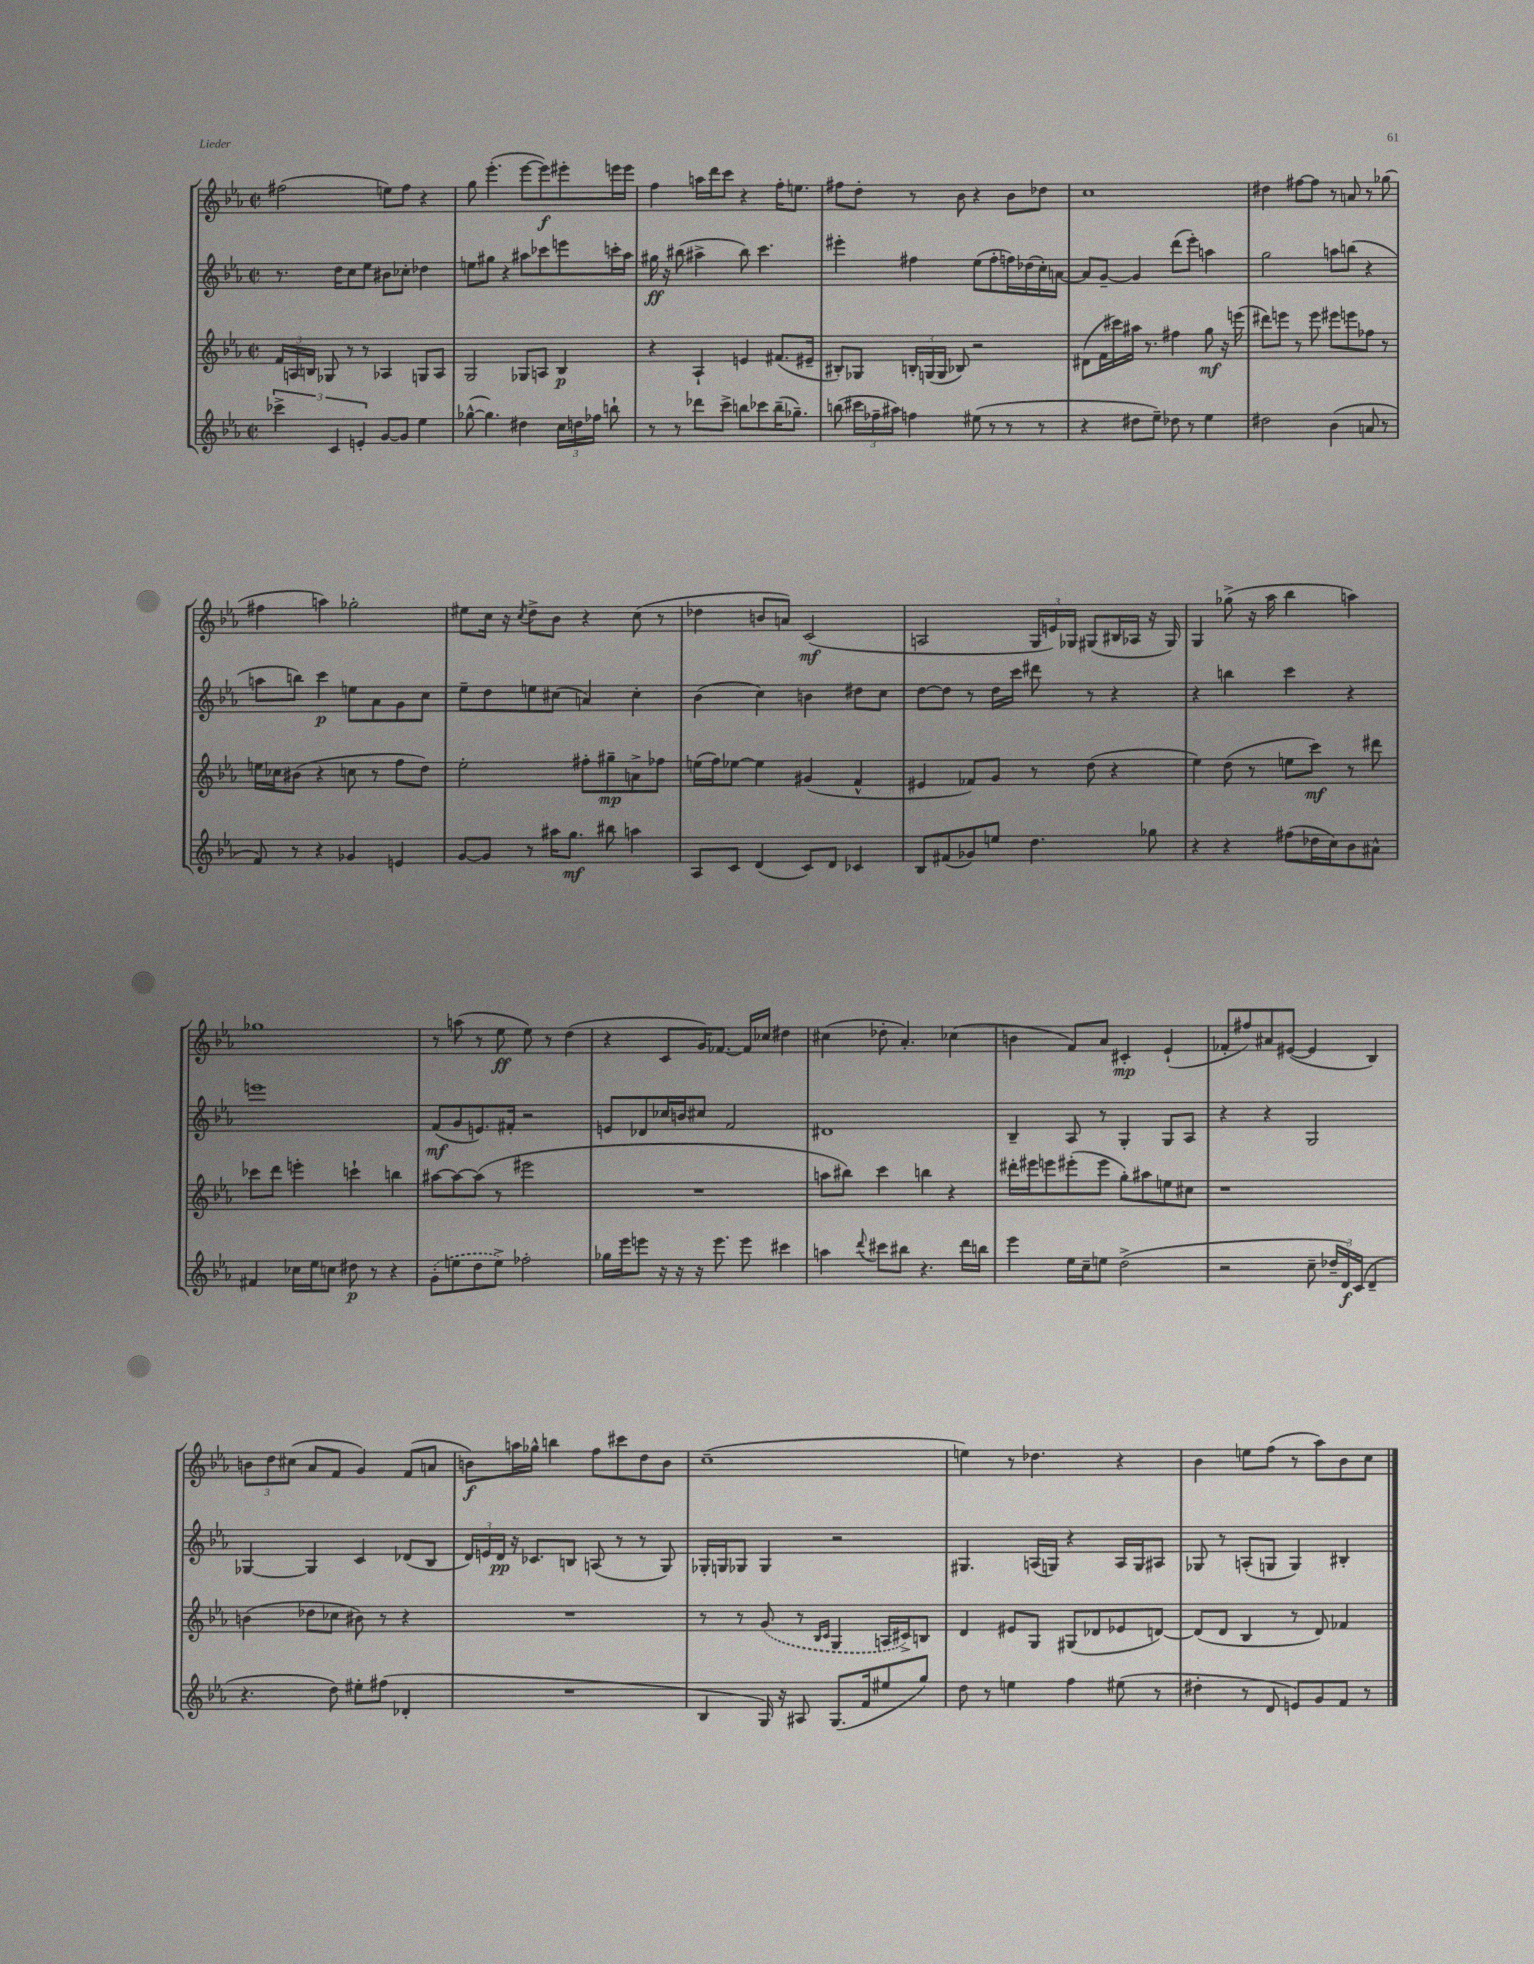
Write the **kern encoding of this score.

**kern	**kern	**kern	**kern
*staff4	*staff3	*staff2	*staff1
*clefG2	*clefG2	*clefG2	*clefG2
*k[b-e-a-]	*k[b-e-a-]	*k[b-e-a-]	*k[b-e-a-]
*M2/2	*M2/2	*M2/2	*M2/2
*met(c|)	*met(c|)	*met(c|)	*met(c|)
6ccc-^	24f	8.r	(2ff#
.	24A	.	.
.	24B	.	.
.	8G-	.	.
6c	.	.	.
.	.	16dd	.
.	8r	8cc	.
6e'	.	.	.
.	8r	8ee-	.
[8g	4A-	8b#	8ee)
8g]	.	8cc-'	8ff#
4ee-	8G	4dd-	4r
.	8A-	.	.
=	=	=	=
([8gg-^^	2G	8ee	8gg
4.gg-])	.	8gg#	(4.eee-'
.	.	4r	.
4dd#	8G-	8aa#	[8eee-
.	8A	8ccc-	8eee-])
24cc	4B-	8eee	8eee#'
24dd	.	.	.
24ff-	.	.	.
8bb`	.	16ccc'	16eee
.	.	16aa#	16eee
=	=	=	=
8r	4r	16gg#	4ff
.	.	16r	.
8r	.	(8bb#	.
8ddd-	4A-`	4aa#^	16aa
.	.	.	16ddd
8ccc^	.	.	8ccc
8bb	4e	8bb#)	4r
8ccc-	.	4.ccc	.
(16bb~	(8.f#	.	16ff'
8.gg-~)	.	.	8.ee
.	16e#~	.	.
=	=	=	=
(8bb	8B#')	4eee#'	8ff#
24ccc#	8G-	.	8dd'
24ff-~	.	.	.
24aa#)	.	.	.
4ff	24B'	4ff#	8r
.	(24G	.	.
.	24G	.	.
.	8B-)	.	8b-
(8ee#	2r	(8ee-	4r
8r	.	8ff#'	.
8r	.	16ff)	8b-
.	.	(16dd-	.
8r	.	16cc')	8dd-
.	.	[16a	.
=	=	=	=
4r	(8d#	8a]	1cc
.	16f	[8g~	.
.	16ccc#)	.	.
8dd#	16aa#	4g]	.
.	8.r	.	.
8ee-~)	.	.	.
8dd-	4ff#	(8ddd	.
8r	.	8eee-')	.
4ee-	8gg	4aa	.
.	16r	.	.
.	(16eee	.	.
=	=	=	=
2dd#	8ddd#)	2gg	4dd#
.	8eee	.	.
.	8r	.	[8ff#
.	8eee	.	8ff#]
(4b-	8eee#	8aa	8r
.	8eee	(8bb	8a
8a	8ff-	4r	8r
8r	8r	.	(8gg-
=	=	=	=
8f)	16ee	8aa	4ff#
.	16cc-	.	.
8r	(8b#	8bb)	.
4r	4r	4ccc	4aa)
4g-	8cc	8ee	2gg-'
.	8r	8a-	.
4e	8ff	8g	.
.	8dd)	8cc	.
=	=	=	=
[8g	2ee-'	8ee-~	8ee#
8g]	.	8dd	16cc
.	.	.	16r
.	.	.	8qcc
8r	.	8ee	8dd^
16aa#	.	(8cc#	8b-
8.gg	.	.	.
.	8ff#'	4a)	4r
8bb#	8gg#~	.	.
4aa	8a^	4cc#'	(8cc
.	8ff-	.	8r
=	=	=	=
8A-	(16ee	(4b-	4dd-
.	16ff)	.	.
8c	[8ee-	.	.
(4d	4ee-]	4cc)	8b
.	.	.	8a)
8c)	(4g#	4b	(2c
8d	.	.	.
4c-	4f^^	8dd#	.
.	.	8cc	.
=	=	=	=
8B-	4e#	[8dd	2A
(8f#	.	8dd]	.
8g-)	8f-)	8r	.
8ee	8g	16dd	.
.	.	16ccc	.
4.dd	8r	8ddd#	24G
.	.	.	24e)
.	.	.	24G-
.	(8dd	8r	(8G#
.	4r	4r	16B#
.	.	.	16A-
8gg-	.	.	16r
.	.	.	16G#)
=	=	=	=
4r	4ee-)	4r	4G
4r	(8dd	4bb	(8gg-^
.	8r	.	16r
.	.	.	16aa-
(8ff#	8ee	4ccc	4bb-
16dd-	8ccc)	.	.
16cc)	.	.	.
8b-	8r	4r	4aa)
8a#^^	8ddd#	.	.
=	=	=	=
4f#	8ccc-	1eee	1gg-
.	8ddd	.	.
16cc-	4eee'	.	.
16ee-	.	.	.
8cc	.	.	.
8dd#	4ccc`	.	.
8r	.	.	.
4r	4bb	.	.
=	=	=	=
(8g'	[8aa#	(8f	8r
8ee	8aa#_	8g	(8aa
8dd	(8aa#]	8.e)	8r
8ee^)	8r	.	8ee-
.	.	16f#'	.
2ff-'	2eee#	2r	8ee-)
.	.	.	8r
.	.	.	(4dd
=	=	=	=
16gg-	1r	8e	4r
16eee-	.	.	.
8eee	.	8d-	.
16r	.	16cc-	8c
16r	.	16b	.
16r	.	8cc#	16g)
8.eee	.	.	[8.f-
.	.	2f	.
8eee	.	.	16f-]
.	.	.	16cc-
4ccc#	.	.	4dd#
=	=	=	=
4aa	8aa	1d#	(4cc#
.	8bb#)	.	.
8qqddd	.	.	.
8ccc#	4ccc	.	8dd-'
8bb#	.	.	4.a-')
4.r	4bb	.	.
.	4r	.	(4cc-
16ddd	.	.	.
16bb	.	.	.
=	=	=	=
4eee-	16ddd#'	4B-~	4b
.	16eee#	.	.
.	8eee	.	.
16ee-	(8eee#'	8A-	8f)
16cc~	.	.	.
8ee	8eee#	8r	8a-
(2dd^	8gg')	4G'	4c#'
.	8aa#	.	.
.	8ee	8G	(4e-`
.	8cc#	8A-	.
=	=	=	=
2r	1r	4r	8f-'
.	.	.	8ff#)
.	.	4r	8a#
.	.	.	([8e#
8cc~	.	2G	4e#]
24dd-~	.	.	.
24d)	.	.	.
(24c	.	.	.
4d~	.	.	4B-)
=	=	=	=
4.r	(4b	[4G-	12b
.	.	.	12dd
.	.	.	(12cc#
.	8dd-	4G-]	8a-
8dd)	8cc-	.	8f
8ee#'	8b#)	4c	4g)
(8ff#	8r	.	.
4d-'	4r	(8d-	(8f
.	.	8B-	8a
=	=	=	=
1r	1r	24d)	8b)
.	.	24e	.
.	.	24d	.
.	.	16r	16aa
.	.	8.c-	16gg-^^
.	.	.	4bb
.	.	8B	.
.	.	(8A	8ff
.	.	8r	8ccc#
.	.	8r	8dd
.	.	8G)	8b
=	=	=	=
4B-	8r	16G-'	(1cc~
.	.	16G	.
.	8r	8G-	.
16G)	(8g	4G-	.
16r	.	.	.
8A#	8r	.	.
.	16qqB-	.	.
.	16qqc	.	.
(8.G	4G	2r	.
16f	.	.	.
8ee#	16A	.	.
.	16c#^)	.	.
8gg)	8B	.	.
=	=	=	=
8dd	4d	4.G#	4ee)
8r	.	.	.
4ee	8e#	.	8r
.	8G	(16A	4.dd-
.	.	16G)	.
4ff	(8G#	4r	.
.	8d-	.	.
(8ee#	8e-	16A	4r
.	.	16G	.
8r	[8d)	8A#	.
=	=	=	=
4dd#'	(8d]	8G-	4b-
.	8d	8r	.
8r	4B-	(8A'	8ee
8d	.	8G	(8ff
8e)	8r	4G)	8r
8g	8d)	.	8aa-)
8f	4f-	4B#'	8b-
8r	.	.	8cc
==	==	==	==
*-	*-	*-	*-
